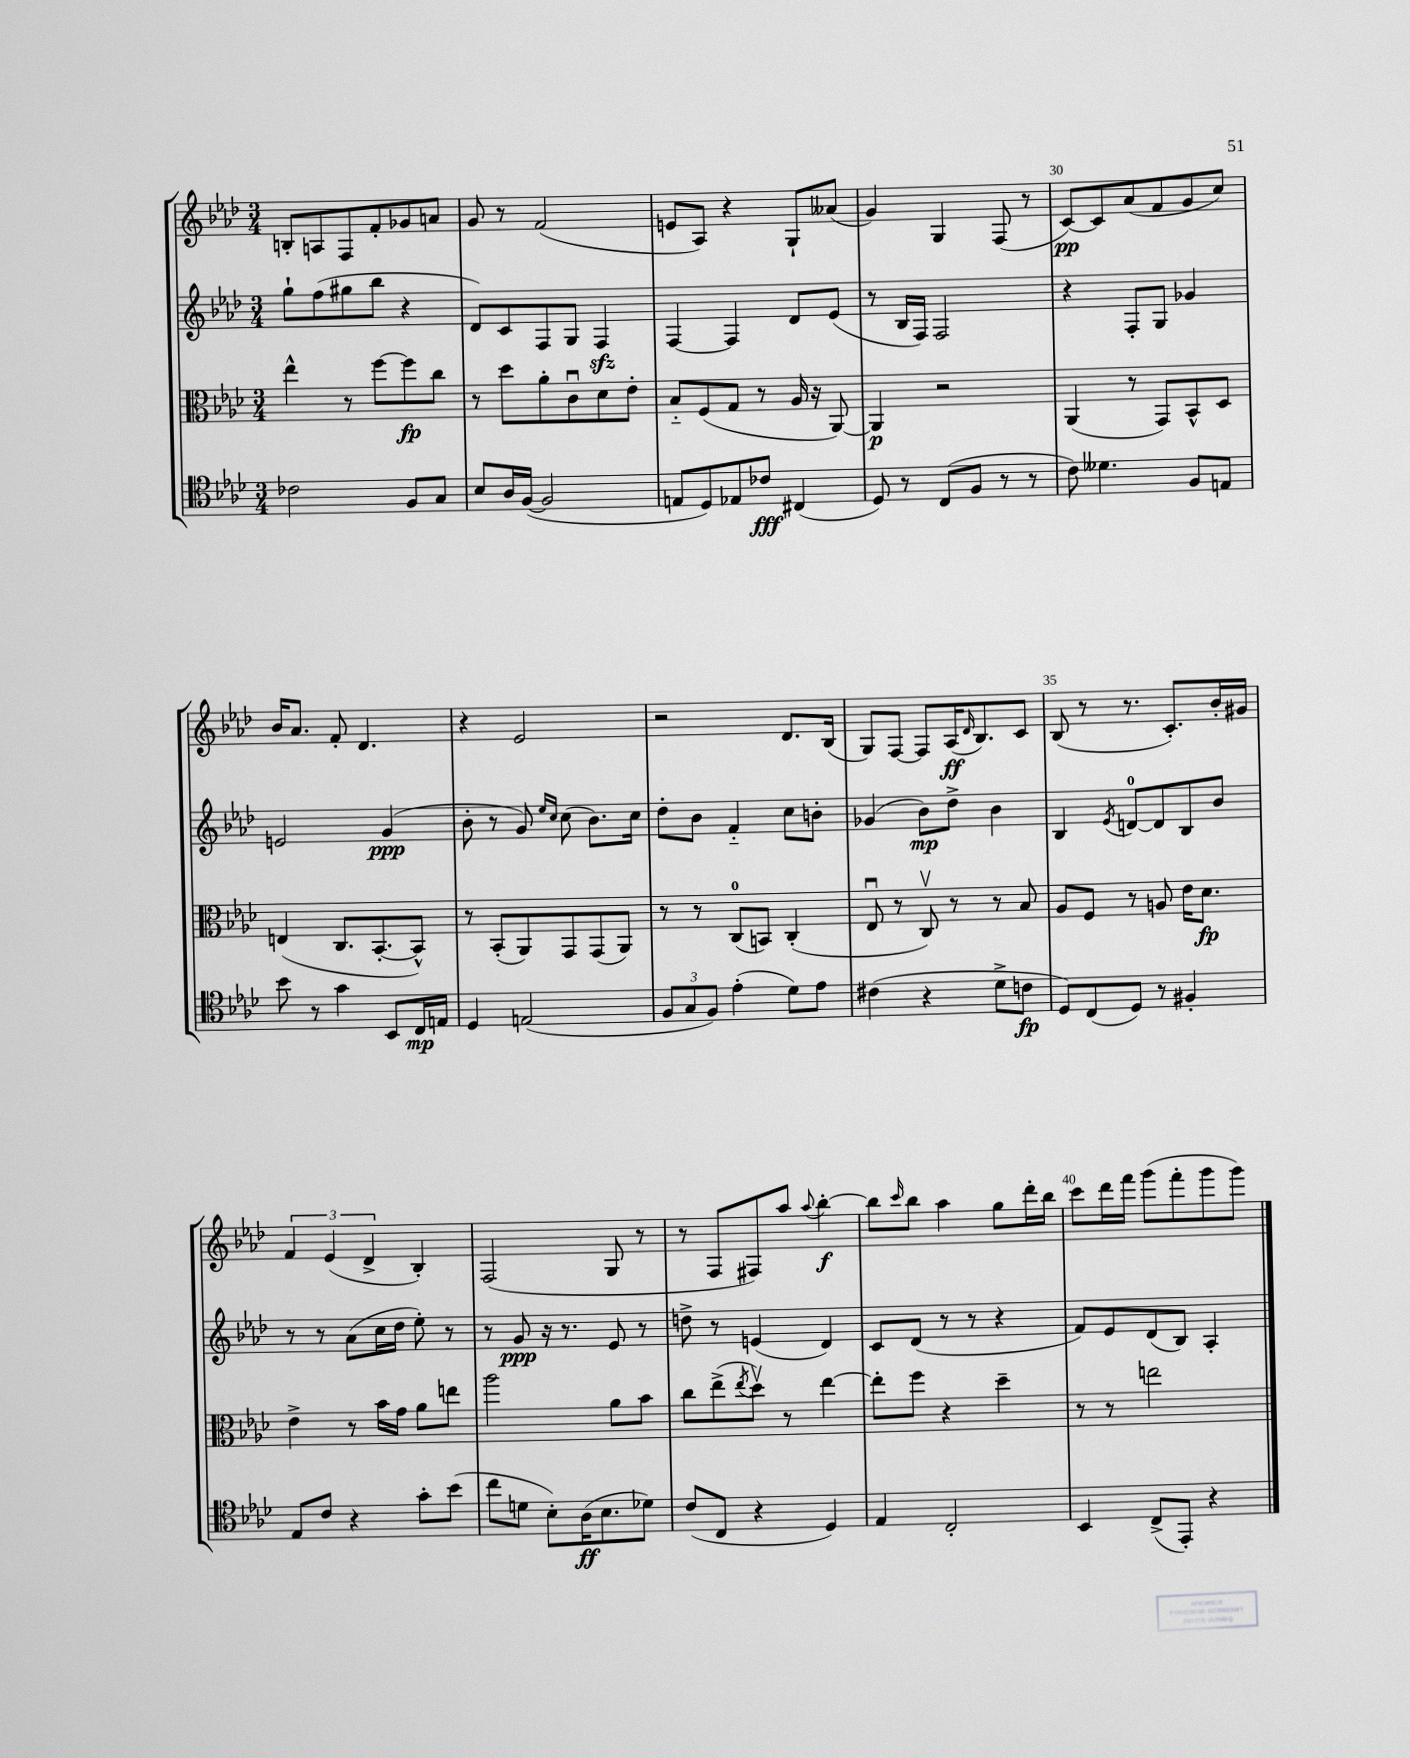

**kern	**dynam	**kern	**dynam	**kern	**dynam	**kern	**dynam
*part4	*part4	*part3	*part3	*part2	*part2	*part1	*part1
*staff4	*staff4	*staff3	*staff3	*staff2	*staff2	*staff1	*staff1
*clefC4	*	*clefC3	*	*clefG2	*	*clefG2	*
*k[b-e-a-d-]	*	*k[b-e-a-d-]	*	*k[b-e-a-d-]	*	*k[b-e-a-d-]	*
*M3/4	*	*M3/4	*	*M3/4	*	*M3/4	*
=26	=26	=26	=26	=26	=26	=26	=26
2c-X\	.	4ee-^^\	.	8gg`\L	.	8Bn'/L	.
.	.	.	.	(8ff\	.	8An/	.
.	.	8r	.	8gg#X\	.	8F/	.
.	.	[8ff\L	.	8bb-\J	.	8f'/	.
8F/L	.	8ff\]	fp	4r	.	8g-X/	.
8G/J	.	8cc\J	.	.	.	8an/J	.
=27	=27	=27	=27	=27	=27	=27	=27
8B-/L	.	8r	.	8d-/L)	.	8g/	.
16A-/L	.	8dd-\L	.	8c/	.	8r	.
([16F/JJ	.	.	.	.	.	.	.
2F/]	.	8a-'\	.	8F/	.	(2f/	.
.	.	8cu\	.	8G/J	.	.	.
.	.	8d-\	.	4Fzz/	.	.	.
.	.	8e-'\J	.	.	.	.	.
=28	=28	=28	=28	=28	=28	=28	=28
8En/L	.	8B-/L	.	[4F/	.	8en/L	.
8D-/)	.	(8F/	.	.	.	8A-/J)	.
8E-X/	.	8G/J	.	4F/]	.	4r	.
8c-X/J	fff	8r	.	.	.	.	.
(4C#X/	.	16A-/	.	8d-/L	.	8G`/L	.
.	.	16r	.	.	.	.	.
.	.	[8AA-/)	.	(8e-/J	.	(8a--X/J	.
=29	=29	=29	=29	=29	=29	=29	=29
8D-/)	.	4AA-/]	p	8r	.	4g/)	.
8r	.	.	.	16B-/LL	.	.	.
.	.	.	.	16F/JJ)	.	.	.
(8C/L	.	2r	.	2F/	.	4G/	.
8F/J	.	.	.	.	.	.	.
8r	.	.	.	.	.	(8F/	.
8r	.	.	.	.	.	8r	.
=30	=30	=30	=30	=30	=30	=30	=30
8c\)	.	(4AA-/	.	4r	.	[8c/L)	pp
4.d--X\	.	.	.	.	.	8c/]	.
.	.	8r	.	8F'/L	.	(8a-/	.
.	.	8GG/L)	.	8G/J	.	8f/	.
8F/L	.	8BB-^^/	.	4g-X/	.	8g/	.
8En/J	.	8D-/J	.	.	.	8cc/J)	.
!!LO:LB:g=z
=31	=31	=31	=31	=31	=31	=31	=31
8b-\	.	(4En/	.	2en/	.	16b-/KL	.
.	.	.	.	.	.	8.a-/J	.
8r	.	.	.	.	.	.	.
4g\	.	8.C/L	.	.	.	8f'/	.
.	.	.	.	.	.	4.d-/	.
.	.	[8.BB-'/	.	.	.	.	.
8BB-/L	.	.	.	(4g/	ppp	.	.
16C/L	mp	8BB-^^/J])	.	.	.	.	.
16En/JJ	.	.	.	.	.	.	.
=32	=32	=32	=32	=32	=32	=32	=32
4D-/	.	8r	.	8b-'\	.	4r	.
.	.	(8BB-'/L	.	8r	.	.	.
(2En/	.	8AA-/)	.	8g/)	.	2e-/	.
.	.	.	.	16qqee-/LL	.	.	.
.	.	.	.	16qqcc/JJ	.	.	.
.	.	8GG/	.	(8cc\	.	.	.
.	.	(8GG/	.	8.b-\L)	.	.	.
.	.	8AA-/J)	.	.	.	.	.
.	.	.	.	16cc\Jk	.	.	.
=33	=33	=33	=33	=33	=33	=33	=33
12F/L	.	8r	.	8dd-'\L	.	2r	.
12G/	.	.	.	.	.	.	.
.	.	8r	.	8b-\J	.	.	.
12F/J)	.	.	.	.	.	.	.
(4e-'\	.	(8C/L	.	4f/	.	.	.
.	.	8BBn/J)	.	.	.	.	.
8d-\L)	.	(4C'/	.	8cc\L	.	8.d-/L	.
8e-\J	.	.	.	8bn'\J	.	.	.
.	.	.	.	.	.	(16B-/Jk	.
=34	=34	=34	=34	=34	=34	=34	=34
(4c#X\	.	8E-u/	.	(4g-X/	.	8G/L)	.
.	.	8r	.	.	.	[8F/J	.
4r	.	8Cv/)	.	8b-\L)	mp	8F/L]	.
.	.	8r	.	8dd-^\J	.	(16A-/K	ff
.	.	.	.	.	.	16qqd-/	.
.	.	.	.	.	.	8.B-/)	.
8d-^\L	.	8r	.	4b-\	.	.	.
8cn\J	fp	8B-/	.	.	.	8c/J	.
=35	=35	=35	=35	=35	=35	=35	=35
8D-/L)	.	8A-/L	.	4B-/	.	(8B-/	.
(8C/	.	8F/J	.	.	.	8r	.
.	.	.	.	8qe-/	.	.	.
8D-/J)	.	8r	.	[8dn/L	.	8.r	.
8r	.	8An/	.	8d/]	.	.	.
.	.	.	.	.	.	8.c'/L)	.
4F#X'/	.	16e-\KL	.	8B-/	.	.	.
.	.	8.d-\J	fp	.	.	.	.
.	.	.	.	8b-/J	.	16b-'/L	.
.	.	.	.	.	.	16g#X/JJ	.
!!LO:LB:g=z
=36	=36	=36	=36	=36	=36	=36	=36
8E-/L	.	4e-^\	.	8r	.	6f/	.
8c/J	.	.	.	8r	.	.	.
.	.	.	.	.	.	(6e-/	.
4r	.	8r	.	(8a-\L	.	.	.
.	.	.	.	.	.	6d-^/	.
.	.	16b-\LL	.	16cc\L	.	.	.
.	.	16g\JJ	.	16dd-\JJ	.	.	.
8g'\L	.	8a-\L	.	8ee-'\)	.	4B-'/)	.
(8b-\J	.	8een\J	.	8r	.	.	.
=37	=37	=37	=37	=37	=37	=37	=37
8cc\L	.	2aa-\	.	8r	.	(2F/	.
8dn\J	.	.	.	8g/	ppp	.	.
8B-'\L)	.	.	.	16r	.	.	.
.	.	.	.	8.r	.	.	.
(16A-\K	ff	.	.	.	.	.	.
8.B-\	.	.	.	.	.	.	.
.	.	8a-\L	.	8e-/	.	8G/	.
8d-X\J)	.	8b-\J	.	8r	.	8r	.
=38	=38	=38	=38	=38	=38	=38	=38
(8c/L	.	8cc\L	.	8ddn^\	.	8r	.
8C/J	.	(8ee-^\	.	8r	.	8F/L	.
.	.	8qee-/	.	.	.	.	.
4r	.	8dd-v\J)	.	(4en/	.	8F#X/)	.
.	.	8r	.	.	.	8aa-/J	.
.	.	.	.	.	.	8qqaa-/	.
4D-/)	.	[4ee-\	.	4d-/)	.	[4bb-'\	f
=39	=39	=39	=39	=39	=39	=39	=39
4E-/	.	8ee-'\L]	.	8c/L	.	8bb-\L]	.
.	.	.	.	.	.	16qqccc/	.
.	.	8ff\J	.	(8d-/J	.	8bb-\J	.
2C'/	.	4r	.	8r	.	4aa-\	.
.	.	.	.	8r	.	.	.
.	.	4dd-~\	.	4r	.	8gg\L	.
.	.	.	.	.	.	16ddd-'\L	.
.	.	.	.	.	.	16bb-\JJ	.
=40	=40	=40	=40	=40	=40	=40	=40
4BB-/	.	8r	.	8f/L)	.	8ccc\L	.
.	.	8r	.	8e-/	.	16ddd-\L	.
.	.	.	.	.	.	16fff\JJ	.
(8C^/L	.	2een\	.	(8d-/	.	(8ggg\L	.
8EE-'/J)	.	.	.	8B-/J)	.	8fff'\	.
4r	.	.	.	4A-'/	.	8ggg\	.
.	.	.	.	.	.	8ggg\J)	.
==	==	==	==	==	==	==	==
*-	*-	*-	*-	*-	*-	*-	*-
